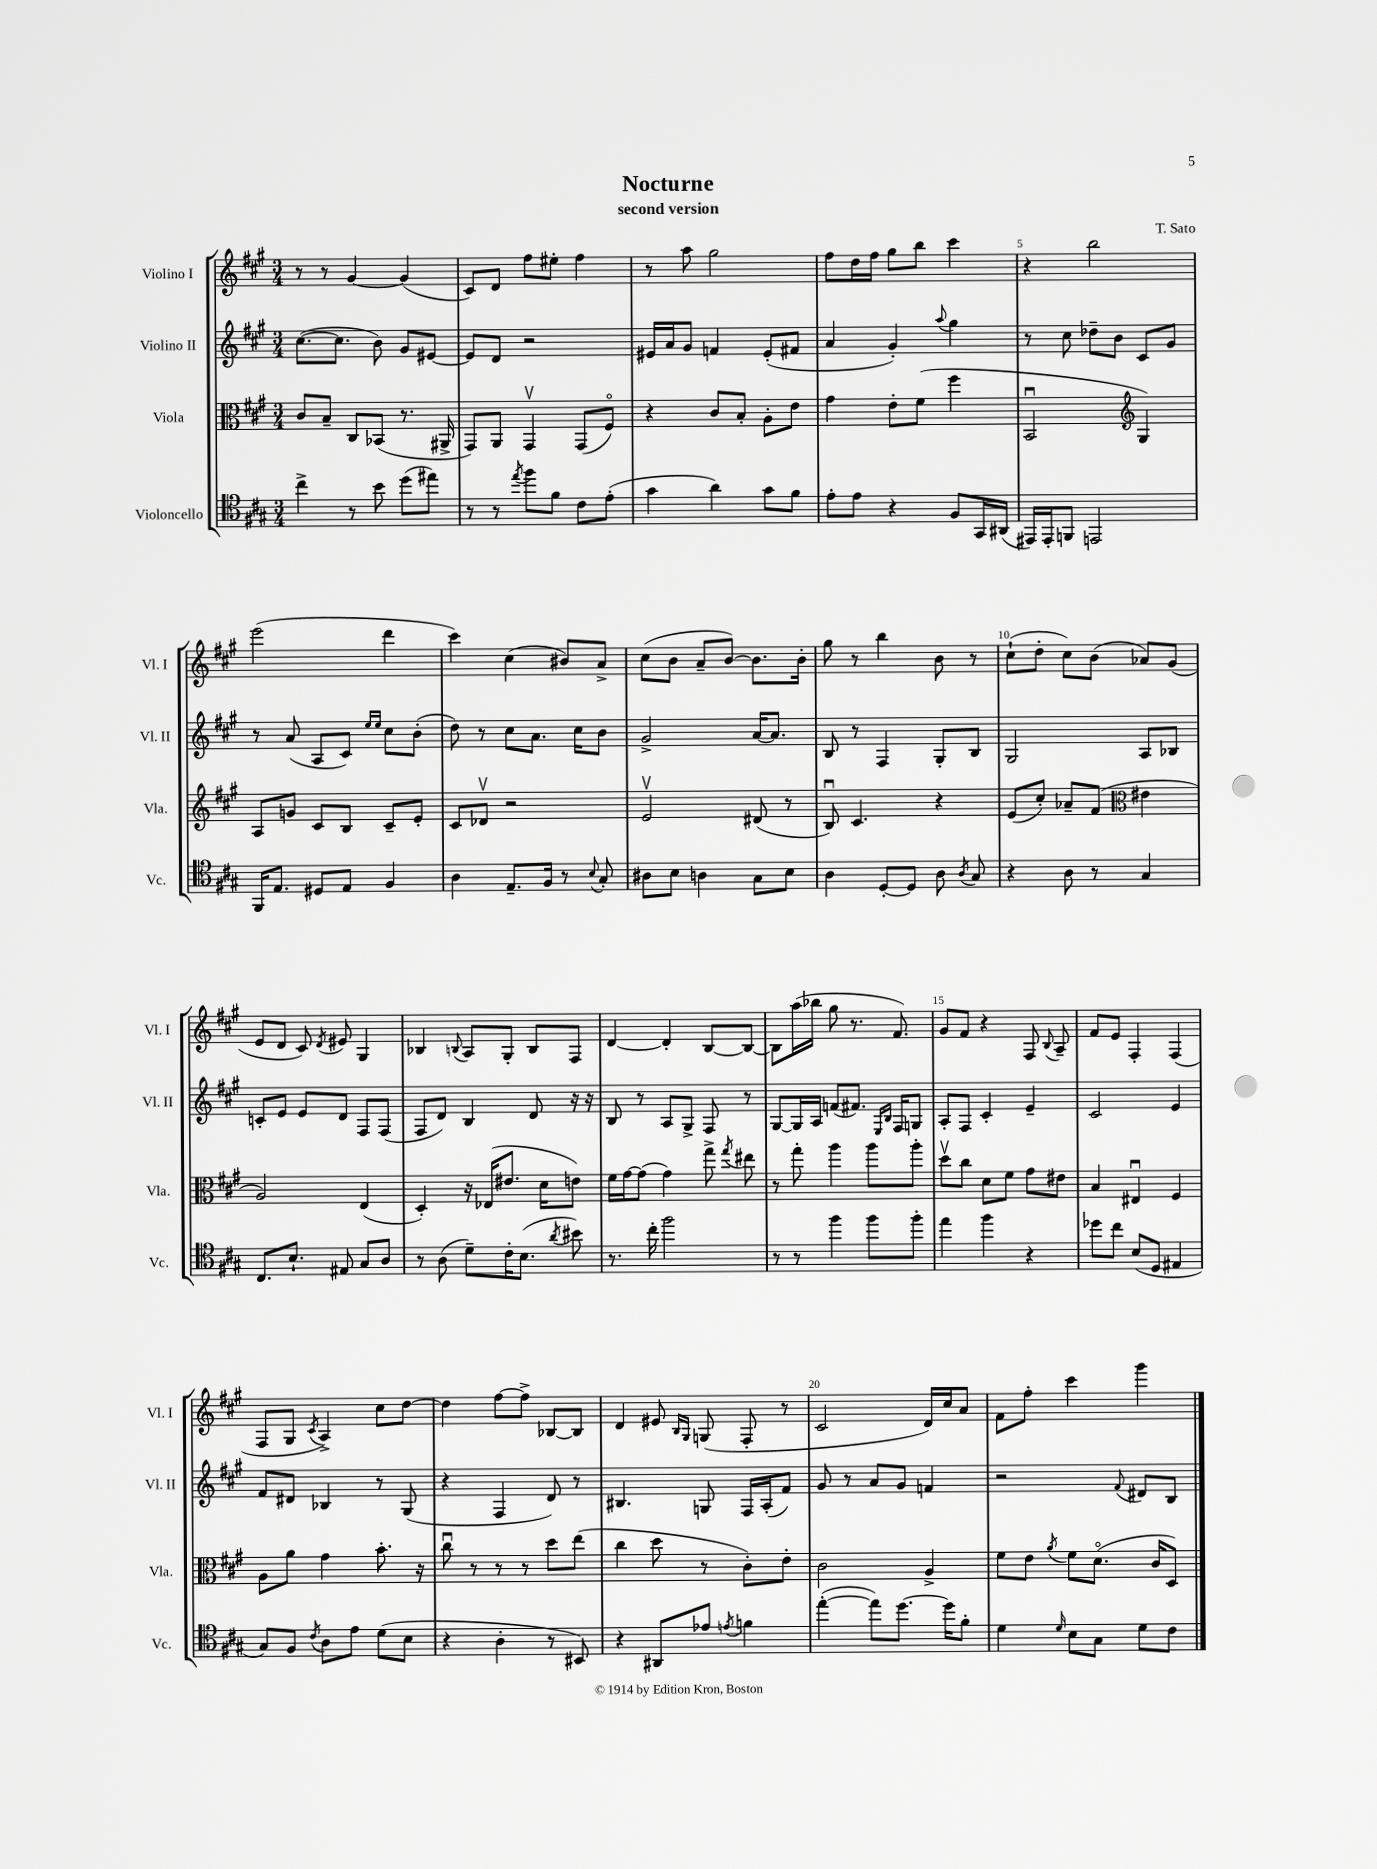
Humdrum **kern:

**kern	**kern	**kern	**kern
*part4	*part3	*part2	*part1
*staff4	*staff3	*staff2	*staff1
*I"Violoncello	*I"Viola	*I"Violino II	*I"Violino I
*I'Vc.	*I'Vla.	*I'Vl. II	*I'Vl. I
*clefC4	*clefC3	*clefG2	*clefG2
*k[f#c#g#]	*k[f#c#g#]	*k[f#c#g#]	*k[f#c#g#]
*M3/4	*M3/4	*M3/4	*M3/4
=1	=1	=1	=1
4cc#^\	8c#/L	([8.cc#\L	8r
.	8B~/J	.	8r
.	.	8.cc#\J]	.
8r	8C#/L	.	[4g#/
8b\	(8BB-X/J	8b\)	.
(8dd\L	8.r	8g#/L	(4g#/]
8ee#X\J)	.	[8e#X/J	.
.	16AA#X^/	.	.
=2	=2	=2	=2
8r	8GG#/L)	8e#/L]	8c#/L)
8r	8AA/J	8d/J	8d/J
8qee/	.	.	.
8ff#\L	4GG#v/	2r	8ff#\L
8f#\J	.	.	8ee#X'\J
8c#\L	(8GG#/L	.	4ff#\
(8e'\J	8F#/J)	.	.
=3	=3	=3	=3
4g#\	4r	16e#X/LL	8r
.	.	16a/J	.
.	.	8g#/J	8aa\
4a\)	8c#/L	4fn/	2gg#\
.	8B'/J	.	.
8g#\L	8A'\L	(8e#'/L	.
8f#\J	8e\J	8f#X/J	.
=4	=4	=4	=4
8e'\L	4g#\	4a/	8ff#\L
8e\J	.	.	16dd\L
.	.	.	16ff#\JJ
4r	8e'\L	4g#'/)	8gg#\L
.	(8f#\J	.	8bb\J
.	.	8qqaa/	.
8F#/L	4ff#\	4gg#\	4ccc#\
16GG#/L	.	.	.
(16AA#X/JJ	.	.	.
=5	=5	=5	=5
16EE#X/LL)	2BBu/	8r	4r
16EE#'/J	.	.	.
8FFn/J	.	8cc#\	.
2EEn/	.	8dd-X~\L	2bb\
.	.	8b\J	.
*	*clefG2	*	*
.	4G#/)	8c#/L	.
.	.	8g#/J	.
!!LO:LB:g=z
=6	=6	=6	=6
16FF#/KL	8A/L	8r	(2eee\
8.E/J	.	.	.
.	8gn/J	(8a/	.
8D#X/L	8c#/L	8A/L	.
8E/J	8B/J	8c#/J)	.
.	.	16qqee/LL	.
.	.	16qqee/JJ	.
4F#/	8c#~/L	8cc#\L	4ddd\
.	8e'/J	(8b'\J	.
=7	=7	=7	=7
4A\	8c#/L	8dd\)	4ccc#\)
.	8d-Xv/J	8r	.
8.E~/L	2r	8cc#\L	(4cc#\
.	.	8.a\J	.
16F#/Jk	.	.	.
8r	.	.	8b#X/L)
.	.	16cc#\KL	.
8qqB/	.	.	.
8G#'/	.	8b\J	8a^/J
=8	=8	=8	=8
8A#X\L	2ev/	2g#^/	(8cc#\L
8B\J	.	.	8b\J
4An\	.	.	8a~/L
.	.	.	[8b/J)
8G#\L	(8d#X/	[16a/KL	8.b\L]
.	.	8.a/J]	.
8B\J	8r	.	.
.	.	.	16b'\Jk
=9	=9	=9	=9
4A\	8Bu/)	8B/	8gg#\
.	4.c#/	8r	8r
[8D'/L	.	4F#/	4bb\
8D/J]	.	.	.
8A\	4r	8G#'/L	8b\
8qA/	.	.	.
8G#/	.	8B/J	8r
=10	=10	=10	=10
4r	(8e/L	2G#/	(8cc#`\L
.	8cc#'/J)	.	8dd'\J
8A\	8a-X~/L	.	8cc#\L)
8r	(8f#/J	.	(8b\J
*	*clefC3	*	*
4G#/	4e#X\	8A/L	8a-X/L)
.	.	8B-X/J	(8g#/J
!!LO:LB:g=z
=11	=11	=11	=11
8.C#/L	2A/)	8cn'/L	8e/L
.	.	8e/J	8d/J
8.B`/J	.	.	.
.	.	8e/L	8c#/)
.	.	.	8qd/
8E#X/	.	8d/J	8e#X/
8G#/L	(4E/	8F#/L	4G#/
8A/J	.	(8F#/J	.
=12	=12	=12	=12
8r	4D'/)	8F#/L	4B-X/
(8A\	.	8d/J)	.
.	.	.	8qqBn/
8d~\L)	16r	4B/	8A/L
.	(16E-X/KL	.	.
16c#'\K	8.e#X/J	.	8G#'/J
(8.B\J	.	.	.
.	.	8d/	8B/L
.	16d\KL	.	.
8qa/	.	.	.
8b#X\)	8en\J)	16r	8F#/J
.	.	16r	.
=13	=13	=13	=13
8.r	16f#\LL	8B/	[4d/
.	[16g#\J	.	.
.	(8g#\J]	8r	.
16cc#'\	.	.	.
2ff#\	4g#\)	8A/L	4d'/]
.	.	8G#^/J	.
.	8gg#^\	8F#/	[8B/L
.	8qgg#/	.	.
.	8ee#X\	8r	8B/J_
=14	=14	=14	=14
8r	8r	[8G#/L	8B\L]
8r	8gg#'\	16G#/L]	(16aa\L
.	.	16A/JJ	16bb-X\JJ
4ff#\	4aa\	(8fn/L	8gg#\
.	.	8.f#X/J)	8.r
8ff#\L	8aa\L	.	.
.	.	16qqE/LL	.
.	.	16qqB/JJ	.
.	.	16F#/KL	8.f#/)
8ff#'\J	8aa'\J	8Gn/J	.
=15	=15	=15	=15
4ee\	8ddv\L	8A'/L	8g#/L
.	8cc#\J	8F#/J	8f#/J
4ff#\	8d\L	4c#'/	4r
.	8f#\J	.	.
4r	8g#\L	4e~/	8F#/
.	.	.	8qqB/
.	8e#X\J	.	8A~/
=16	=16	=16	=16
8dd-X\L	4B/	2c#/	8f#/L
8cc#\J	.	.	8e/J
(8B/L	4E#Xu/	.	4F#'/
8D/J	.	.	.
4E#X/	4F#/	4e/	(4F#/
!!LO:LB:g=z
=17	=17	=17	=17
8G#/L)	8A\L	8f#/L	8F#/L
8F#/J	8a\J	8d#X/J	8G#/J
8qc#/	.	.	8qc#/
8A\L	4g#\	4B-X/	4A^/)
8e\J	.	.	.
(8d\L	8.b'\	8r	8cc#\L
8B\J	.	(8G#/	[8dd\J
.	16r	.	.
=18	=18	=18	=18
4r	8cc#u\	4r	4dd\]
.	8r	.	.
4A'\	8r	4F#/	[8ff#\L
.	8r	.	8ff#^\J]
8r	8dd\L	8d/)	[8B-X/L
8BB#X/)	(8ee\J	8r	8B-/J]
=19	=19	=19	=19
4r	4cc#\	4.B#X/	4d/
8AA#X/L	8dd\	.	8e#X/
.	.	.	16qqB/LL
.	.	.	16qqG#/JJ
8e-X/J	8r	8Gn/	(8Gn/
8qen/	.	.	.
4fn\	8c#'\L)	16F#/LL	8F#'/
.	.	(16A'/J	.
.	8e'\J	8f#/J)	8r
=20	=20	=20	=20
([4ee'\	2c#\	8g#/	2c#/
.	.	8r	.
8ee\L])	.	8a/L	.
[8.dd\J	.	8g#/J	.
.	4A^/	4fn/	16d/LL)
16dd\KL]	.	.	16cc#/J
8f#'\J	.	.	8a/J
=21	=21	=21	=21
4d\	8f#\L	2r	8f#\L
.	8e\J	.	8ff#'\J
16qqd/	8qa/	.	.
8B\L	8f#\L	.	4ccc#\
8G#\J	(8.d\J	.	.
.	.	8qqf#/	.
8d\L	.	8d#X/L	4ggg#\
.	16c#/KL	.	.
8c#\J	8D/J)	8B/J	.
==	==	==	==
*-	*-	*-	*-
